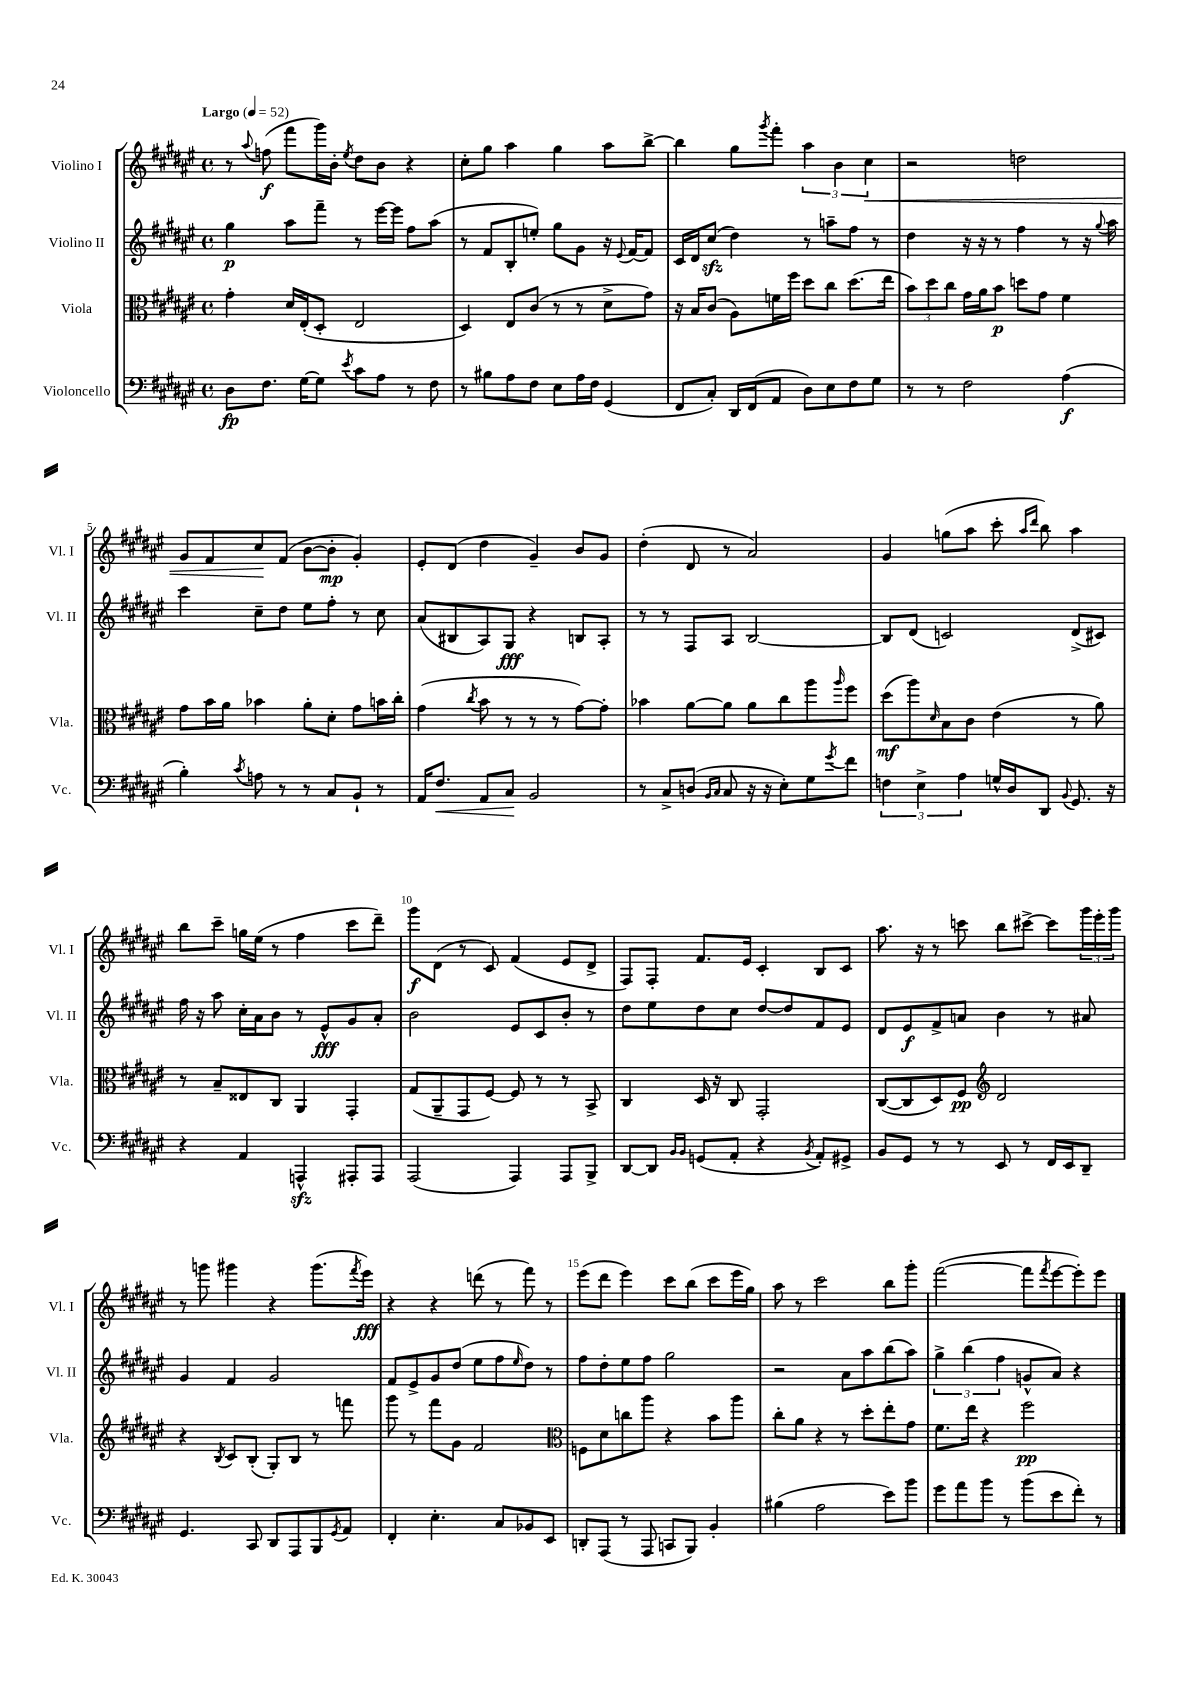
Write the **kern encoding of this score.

**kern	**dynam	**kern	**dynam	**kern	**dynam	**kern	**dynam
*part4	*part4	*part3	*part3	*part2	*part2	*part1	*part1
*staff4	*staff4	*staff3	*staff3	*staff2	*staff2	*staff1	*staff1
*I"Violoncello	*	*I"Viola	*	*I"Violino II	*	*I"Violino I	*
*I'Vc.	*	*I'Vla.	*	*I'Vl. II	*	*I'Vl. I	*
*clefF4	*	*clefC3	*	*clefG2	*	*clefG2	*
*k[f#c#g#d#a#e#]	*	*k[f#c#g#d#a#e#]	*	*k[f#c#g#d#a#e#]	*	*k[f#c#g#d#a#e#]	*
*M4/4	*	*M4/4	*	*M4/4	*	*M4/4	*
*met(c)	*	*met(c)	*	*met(c)	*	*met(c)	*
*MM52	*	*MM52	*	*MM52	*	*MM52	*
=1	=1	=1	=1	=1	=1	=1	=1
!	!	!	!	!	!	!LO:TX:a:B:t=Largo	!
8D#\L	fp	4g#'\	.	4gg#\	p	8r	.
.	.	.	.	.	.	8qqaa#/	.
8.F#\J	.	.	.	.	.	(8ffn\	f
.	.	16d#/LL	.	8aa#\L	.	8fff#\L	.
[16G#\KL	.	(16E#'/J	.	.	.	.	.
8G#\J]	.	8D#'/J	.	8fff#~\J	.	16ggg#\L)	.
.	.	.	.	.	.	16b'\JJ	.
8qe#/	.	.	.	.	.	8qee#/	.
8c#\L	.	2E#/	.	8r	.	8dd#\L	.
8A#\J	.	.	.	[16eee#\LL	.	8b\J	.
.	.	.	.	16eee#\JJ]	.	.	.
8r	.	.	.	8ff#\L	.	4r	.
8F#\	.	.	.	(8aa#\J	.	.	.
=2	=2	=2	=2	=2	=2	=2	=2
8r	.	4D#/)	.	8r	.	8cc#'\L	.
8B#X\L	.	.	.	8f#/L	.	8gg#\J	.
8A#\	.	8E#/L	.	8B'/	.	4aa#\	.
8F#\J	.	(8c#/J	.	8een'/J)	.	.	.
8E#\L	.	8r	.	8gg#\L	.	4gg#\	.
16A#\L	.	8r	.	8g#\J	.	.	.
16F#\JJ	.	.	.	.	.	.	.
(4GG#/	.	8d#^\L	.	16r	.	8aa#\L	.
.	.	.	.	8qqe#/	.	.	.
.	.	.	.	[16f#/KL	.	.	.
.	.	8g#\J)	.	8f#/J]	.	[8bb^\J	.
=3	=3	=3	=3	=3	=3	=3	=3
8FF#/L	.	16r	.	16c#/LL	.	4bb\]	.
.	.	16B/KL	.	16d#/J	.	.	.
8C#'/J)	.	(8c#/J	.	(8cc#zz/J	.	.	.
16DD#/LL	.	8A#\L)	.	4dd#\)	.	8gg#\L	.
(16FF#/J	.	.	.	.	.	.	.
.	.	.	.	.	.	8qggg#/	.
8AA#/J	.	16fn\L	.	.	.	8fff#'\J	.
.	.	16ff#\JJ	.	.	.	.	.
8D#\L)	.	8dd#\L	.	8r	.	6aa#\	.
8E#\	.	8cc#\J	.	8aan~\L	.	.	.
.	.	.	.	.	.	6b\	.
8F#\	.	(8.dd#\L	.	8ff#\J	.	.	.
!	!	!	!	!	!	!	!LO:HP:b
.	.	.	.	.	.	6cc#\	<
8G#\J	.	.	.	8r	.	.	.
.	.	16ee#\Jk	.	.	.	.	.
=4	=4	=4	=4	=4	=4	=4	=4
8r	.	12b\L)	.	4dd#\	.	2r	.
.	.	12dd#\	.	.	.	.	.
8r	.	.	.	.	.	.	.
.	.	12cc#\J	.	.	.	.	.
2F#\	.	16g#\LL	.	16r	.	.	.
.	.	16a#\J	.	16r	.	.	.
.	.	8b\J	p	8r	.	.	.
.	.	8ddn\L	.	4ff#\	.	2ddn\	.
.	.	8g#\J	.	.	.	.	.
(4A#\	f	4f#\	.	8r	.	.	.
.	.	.	.	16r	.	.	.
.	.	.	.	8qqgg#/	.	.	.
.	.	.	.	16aa#\	.	.	.
!!LO:LB:g=z
=5	=5	=5	=5	=5	=5	=5	=5
4B'\)	.	8g#\L	.	4ccc#\	.	8g#/L	.
.	.	16b\L	.	.	.	8f#/	.
.	.	16a#\JJ	.	.	.	.	.
8qc#/	.	.	.	.	.	.	.
8An\	.	4b-X\	.	8cc#~\L	.	8cc#/	.
8r	.	.	.	8dd#\J	.	(8f#/J	[
8r	.	8a#'\L	.	8ee#\L	.	[8b\L	.
8C#/L	.	8d#'\J	.	8ff#'\J	.	8b'\J]	mp
8BB`/J	.	8g#\L	.	8r	.	4g#'/)	.
8r	.	16bn\L	.	8cc#\	.	.	.
.	.	16cc#'\JJ	.	.	.	.	.
=6	=6	=6	=6	=6	=6	=6	=6
16AA#/KL	.	(4g#\	.	(8a#/L	.	8e#'/L	.
!	!LO:HP:b	!	!	!	!	!	!
8.F#/J	<	.	.	.	.	.	.
.	.	.	.	8B#X/	.	(8d#/J	.
.	.	8qcc#/	.	.	.	.	.
8AA#/L	.	8b\	.	8A#/)	.	4dd#\	.
8C#/J	.	8r	.	8G#/J	fff	.	.
2BB/	[	8r	.	4r	.	4g#~/)	.
.	.	8r	.	.	.	.	.
.	.	[8g#\L)	.	8Bn/L	.	8b/L	.
.	.	8g#'\J]	.	8A#'/J	.	8g#/J	.
=7	=7	=7	=7	=7	=7	=7	=7
8r	.	4b-X\	.	8r	.	(4dd#'\	.
8C#^/L	.	.	.	8r	.	.	.
(8Dn/J	.	[8a#\L	.	8F#/L	.	8d#/	.
16qqBB/LL	.	.	.	.	.	.	.
16qqC#/JJ	.	.	.	.	.	.	.
8C#/	.	8a#\J]	.	8A#/J	.	8r	.
16r	.	8a#\L	.	[2B/	.	2a#/)	.
16r	.	.	.	.	.	.	.
8E#'\L)	.	8cc#\	.	.	.	.	.
8G#\	.	8aa#\	.	.	.	.	.
8qg#/	.	16qqaa#/	.	.	.	.	.
8f#\J	.	8ff#\J	.	.	.	.	.
=8	=8	=8	=8	=8	=8	=8	=8
6Fn\	.	(8dd#\L	mf	8B/L]	.	4g#/	.
.	.	8aa#\)	.	(8d#/J	.	.	.
6E#^\	.	.	.	.	.	.	.
.	.	16qqd#/	.	.	.	.	.
.	.	8B\	.	2cn/)	.	(8ggn\L	.
6A#\	.	.	.	.	.	.	.
.	.	8c#\J	.	.	.	8aa#\J	.
16Gn^^/LL	.	(4e#\	.	.	.	8ccc#'\	.
16D#/J	.	.	.	.	.	.	.
.	.	.	.	.	.	16qqaa#/LL	.
.	.	.	.	.	.	16qqddd#/JJ	.
8DD#/J	.	.	.	.	.	8bb\)	.
8qqBB/	.	.	.	.	.	.	.
8.GG#/	.	8r	.	(8d#^/L	.	4aa#\	.
.	.	8a#\)	.	8c#X/J)	.	.	.
16r	.	.	.	.	.	.	.
!!LO:LB:g=z
=9	=9	=9	=9	=9	=9	=9	=9
4r	.	8r	.	16ff#\	.	8bb\L	.
.	.	.	.	16r	.	.	.
.	.	8B~/L	.	8aa#\	.	8ccc#~\J	.
4AA#/	.	8E##X/	.	16cc#'\LL	.	16ggn\LL	.
.	.	.	.	16a#\J	.	(16ee#\JJ	.
.	.	8C#/J	.	8b\J	.	8r	.
4AAAnzz^^/	.	4AA#/	.	8r	.	4ff#\	.
.	.	.	.	8e#^^/L	fff	.	.
8AAA#X'/L	.	4GG#'/	.	8g#/	.	8ccc#\L	.
8AAA#/J	.	.	.	8a#'/J	.	8ddd#~\J)	.
=10	=10	=10	=10	=10	=10	=10	=10
(2AAA#/	.	(8G#/L	.	2b\	.	8ggg#\L	f
.	.	8AA#~/	.	.	.	(8d#\J	.
.	.	8GG#/	.	.	.	8r	.
.	.	[8F#/J)	.	.	.	8c#/)	.
4AAA#/)	.	8F#/]	.	8e#/L	.	(4f#/	.
.	.	8r	.	8c#/	.	.	.
8AAA#/L	.	8r	.	8b'/J	.	8e#/L	.
8BBB^/J	.	8BB^/	.	8r	.	8d#^/J	.
=11	=11	=11	=11	=11	=11	=11	=11
[8DD#/L	.	4C#/	.	8dd#\L	.	8F#/L)	.
8DD#/J]	.	.	.	8ee#\	.	8F#'/J	.
16qqBB/LL	.	.	.	.	.	.	.
16qqBB/JJ	.	.	.	.	.	.	.
(8GGn/L	.	16D#/	.	8dd#\	.	8.f#/L	.
.	.	16r	.	.	.	.	.
8AA#'/J	.	8C#/	.	8cc#\J	.	.	.
.	.	.	.	.	.	16e#/Jk	.
4r	.	2GG#'/	.	[8dd#/L	.	4c#'/	.
.	.	.	.	8dd#/]	.	.	.
8qBB/	.	.	.	.	.	.	.
8AA#'/L)	.	.	.	8f#/	.	8B/L	.
8GG#X^/J	.	.	.	8e#/J	.	8c#/J	.
=12	=12	=12	=12	=12	=12	=12	=12
8BB/L	.	([8C#/L	.	8d#/L	.	8.aa#\	.
8GG#/J	.	8C#/]	.	8e#/	f	.	.
.	.	.	.	.	.	16r	.
8r	.	8D#/)	.	8f#^/	.	8r	.
8r	.	8F#/J	pp	8an/J	.	8cccn\	.
*	*	*clefG2	*	*	*	*	*
8EE#/	.	2d#/	.	4b\	.	8bb\L	.
8r	.	.	.	.	.	[8ccc#X^\J	.
16FF#/LL	.	.	.	8r	.	8ccc#\L]	.
16EE#/J	.	.	.	.	.	.	.
8DD#~/J	.	.	.	8a#X/	.	24ggg#\L	.
.	.	.	.	.	.	24eee#'\	.
.	.	.	.	.	.	24ggg#\JJ	.
!!LO:LB:g=z
=13	=13	=13	=13	=13	=13	=13	=13
4.GG#/	.	4r	.	4g#/	.	8r	.
.	.	.	.	.	.	8gggn\	.
.	.	8qB/	.	.	.	.	.
.	.	8c#/L	.	4f#/	.	4ggg#X\	.
8CC#/	.	(8B'/J	.	.	.	.	.
8DD#/L	.	8G#'/L)	.	2g#/	.	4r	.
8AAA#/	.	8B/J	.	.	.	.	.
8BBB/	.	8r	.	.	.	(8.ggg#\L	.
8qGG#/	.	.	.	.	.	.	.
8AA#/J	.	8fffn\	.	.	.	.	.
.	.	.	.	.	.	8qfff#/	.
.	.	.	.	.	.	16eee#\Jk)	fff
=14	=14	=14	=14	=14	=14	=14	=14
4FF#'/	.	8ggg#\	.	8f#/L	.	4r	.
.	.	8r	.	8e#^/	.	.	.
4.E#'\	.	8fff#\L	.	8g#/	.	4r	.
.	.	8g#\J	.	(8dd#/J	.	.	.
.	.	2f#/	.	8ee#\L	.	(8dddn\	.
8C#/L	.	.	.	8ff#\	.	8r	.
.	.	.	.	16qqee#/	.	.	.
8BB-X/	.	.	.	8dd#\J)	.	8fff#\)	.
8EE#/J	.	.	.	8r	.	8r	.
=15	=15	=15	=15	=15	=15	=15	=15
*	*	*clefC3	*	*	*	*	*
8DDn'/L	.	8Fn\L	.	8ff#\L	.	(8eee#\L	.
(8AAA#/J	.	8d#\	.	8dd#'\	.	8ddd#\J	.
8r	.	8ccn\	.	8ee#\	.	4eee#\)	.
8AAA#/	.	8aa#\J	.	8ff#\J	.	.	.
8CCn/L	.	4r	.	2gg#\	.	8ccc#\L	.
8BBB/J)	.	.	.	.	.	(8bb\J	.
4BB'/	.	8b\L	.	.	.	8ccc#\L	.
.	.	8aa#\J	.	.	.	16eee#\L	.
.	.	.	.	.	.	16gg#\JJ)	.
=16	=16	=16	=16	=16	=16	=16	=16
(4B#X\	.	8cc#'\L	.	2r	.	8aa#\	.
.	.	8a#\J	.	.	.	8r	.
2A#\	.	4r	.	.	.	2ccc#\	.
.	.	8r	.	8a#\L	.	.	.
.	.	8dd#'\L	.	8aa#\	.	.	.
8e#\L)	.	8ee#'\	.	(8bb\	.	8bb\L	.
8b\J	.	8g#\J	.	8aa#\J)	.	8ggg#'\J	.
=17	=17	=17	=17	=17	=17	=17	=17
8g#\L	.	8.f#\L	.	6gg#^\	.	([2fff#\	.
8a#\	.	.	.	.	.	.	.
.	.	.	.	(6bb\	.	.	.
.	.	16ee#\Jk	.	.	.	.	.
8b\J	.	4r	.	.	.	.	.
.	.	.	.	6ff#\	.	.	.
8r	.	.	.	.	.	.	.
(8b\L	.	2ff#\	pp	8gn^^/L	.	8fff#\L]	.
.	.	.	.	.	.	8qfff#/	.
8e#\	.	.	.	8a#/J)	.	[8eee#\	.
8f#'\J)	.	.	.	4r	.	8eee#'\])	.
8r	.	.	.	.	.	8eee#\J	.
==	==	==	==	==	==	==	==
*-	*-	*-	*-	*-	*-	*-	*-
